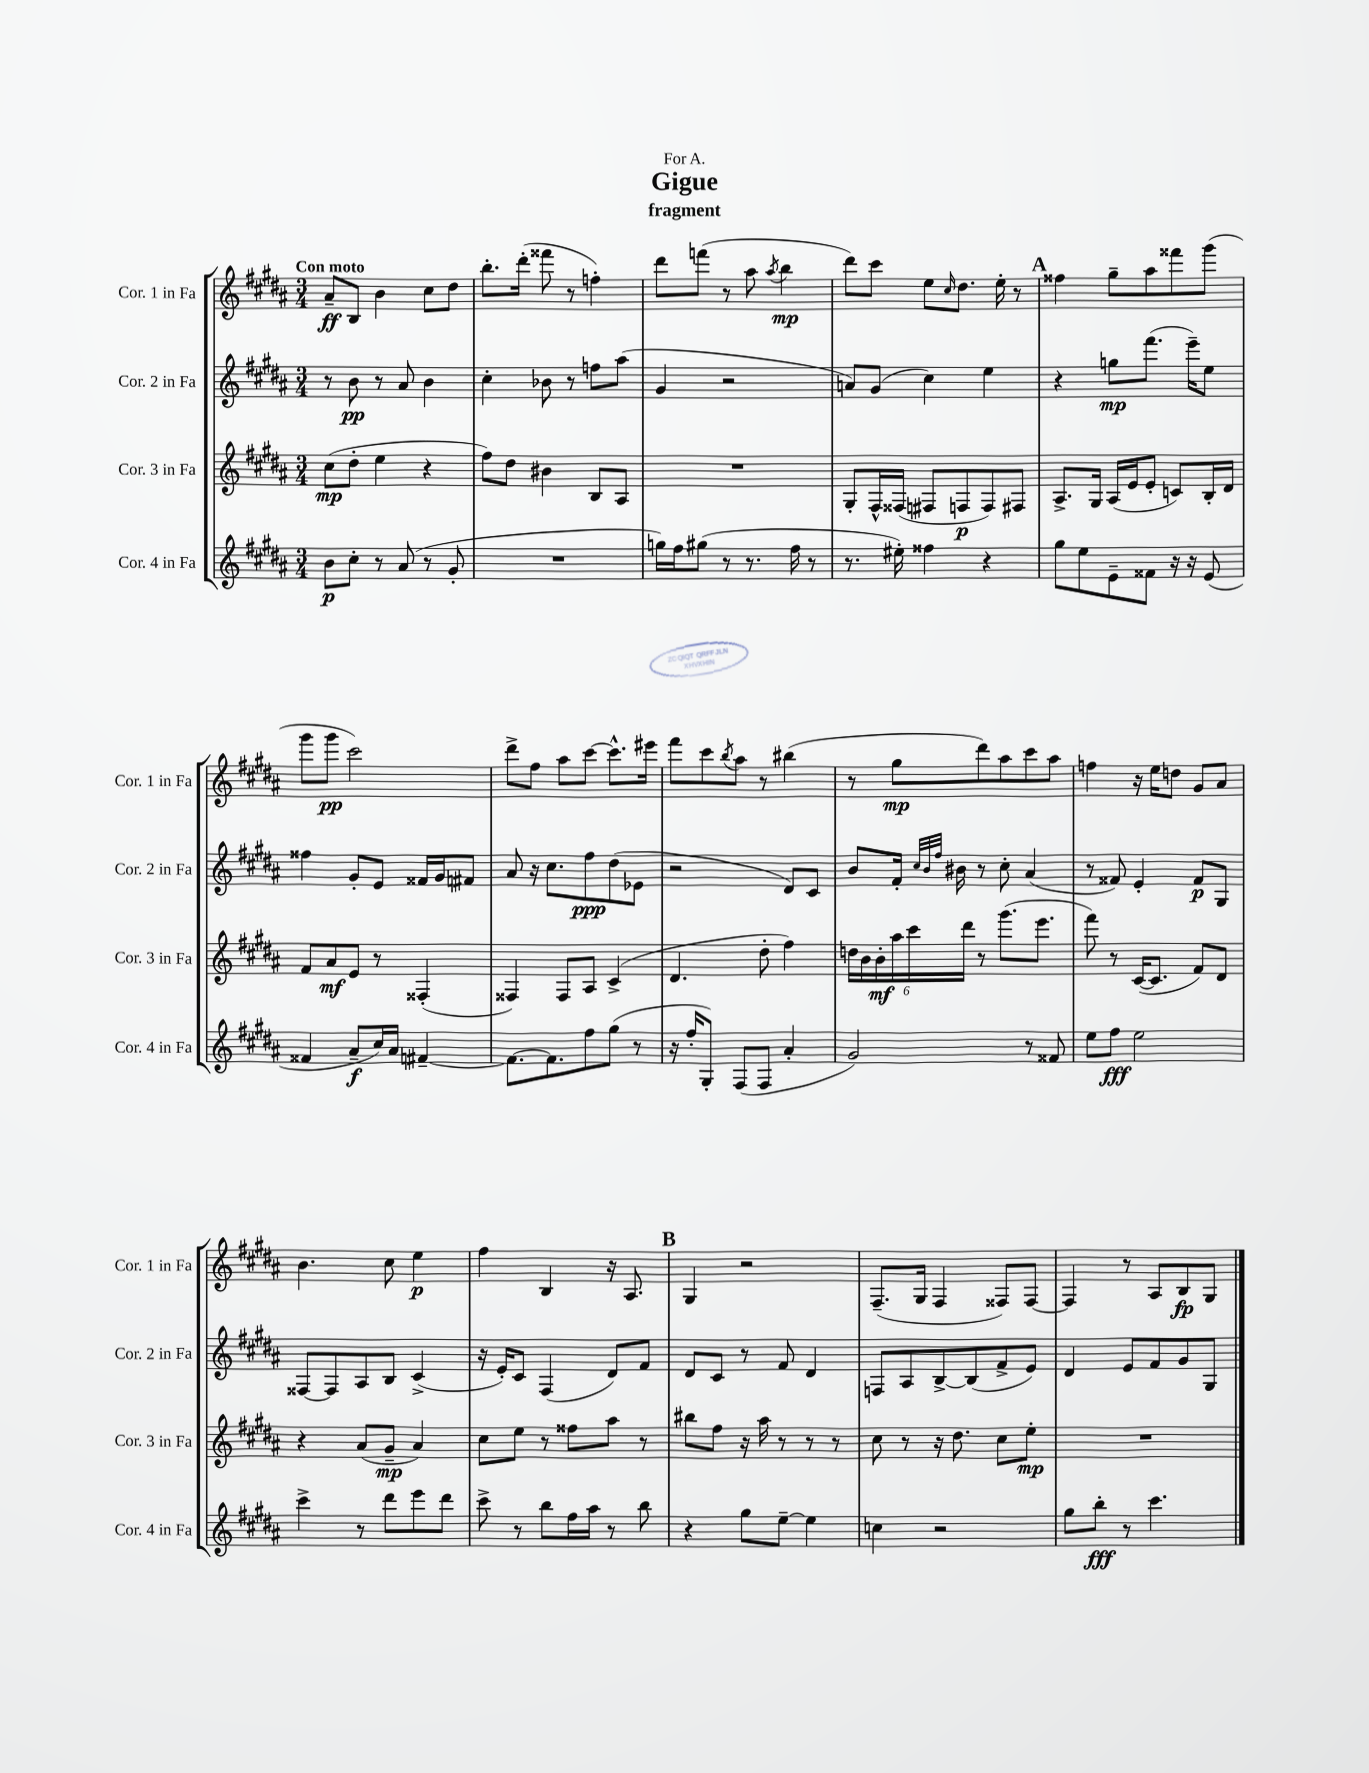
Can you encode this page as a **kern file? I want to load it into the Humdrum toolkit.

**kern	**kern	**kern	**kern
*staff4	*staff3	*staff2	*staff1
*clefG2	*clefG2	*clefG2	*clefG2
*k[f#c#g#d#a#]	*k[f#c#g#d#a#]	*k[f#c#g#d#a#]	*k[f#c#g#d#a#]
*M3/4	*M3/4	*M3/4	*M3/4
8b\L	(8cc#\L	8r	8a#~/L
8cc#'\J	8dd#'\J	8b\	8B/J
8r	4ee\	8r	4b\
(8a#/	.	8a#/	.
8r	4r	4b\	8cc#\L
8g#'/	.	.	8dd#\J
=	=	=	=
2.r	8ff#\L)	4cc#'\	8.bb'\L
.	8dd#\J	.	.
.	.	.	(16ddd#'\Jk
.	4b#\	8b-\	8fff##\
.	.	8r	8r
.	8B/L	8ff\L	4ff'\)
.	8A#/J	(8aa#\J	.
=	=	=	=
16gg\LL)	2.r	4g#/	8ddd#\L
16ff#\J	.	.	.
(8gg#\J	.	.	(8fff\J
8r	.	2r	8r
8.r	.	.	8aa#\
.	.	.	8qaa#/
.	.	.	4bb\
16ff#\	.	.	.
8r	.	.	.
=	=	=	=
8.r	8G#'/L	8a/L)	8ddd#\L)
.	16F#^^/L	(8g#/J	8ccc#\J
16ee#'\)	(16F##/JJ	.	.
4ff##\	8F#/L	4cc#\)	8ee\L
.	.	.	16qqcc#/
.	8F/	.	8.dd#\J
4r	8F/)	4ee\	.
.	.	.	16ee'\
.	8F#/J	.	8r
=	=	=	=
8gg#\L	8.A#^/L	4r	4ff##\
8ee\	.	.	.
.	16G#/Jk	.	.
8e~\	(16A#/LL	8gg\L	8gg#~\L
.	16e/J	.	.
8f##\J	8e'/J	(8.fff#\J	8aa#\
16r	8c/L)	.	8fff##\
16r	.	16eee~\LK)	.
(8e/	16B'/L	8ee\J	(8ggg#\J
.	16d#/JJ	.	.
=	=	=	=
4f##/	8f#/L	4ff##\	8ggg#\L
.	8a#/	.	8ggg#\J
8a#~/L	8e/J	8g#'/L	2ccc#\)
16cc#/L)	8r	8e/J	.
16a#/JJ	.	.	.
[4f#~/	(4F##'/	16f##/LL	.
.	.	16g#/J	.
.	.	8f#/J	.
=	=	=	=
8.f#\_L	4F##/)	8a#/	8ddd#^\L
.	.	16r	8ff#\J
8.f#\]	.	8.cc#\L	.
.	8F##/L	.	8aa#\L
8ff#\	8A#/J	8ff#\	[8ccc#\J
(8gg#\J	(4c#^/	(8dd#\	8.ccc#^^\]L
8r	.	8e-\J	.
.	.	.	16eee#\Jk
=	=	=	=
16r	4.d#/	2r	8fff#\L
16ff#'/LK	.	.	.
8G#'/J)	.	.	8ccc#\
.	.	.	8qbb/
(8F#/L	.	.	8aa#\J
8F#/J	8dd#'\	.	8r
4a#'/	4ff#\)	8d#/L)	(4bb#\
.	.	8c#/J	.
=	=	=	=
2g#/)	24dd\LL	8b/L	8r
.	24b\	.	.
.	24b'\	.	.
.	24aa#\	16f#'/Jk	8gg#\L
.	24ccc#\	.	.
.	.	32qqcc#/LLL	.
.	.	32qqb/	.
.	.	32qqff#/JJJ	.
.	.	16b#\	.
.	24ddd#\JJ	.	.
.	8r	8r	8ddd#\)
.	(8.ggg#\L	8cc#'\	8aa#\
8r	.	(4a#/	8ccc#\
.	8.eee\J	.	.
8f##/	.	.	8aa#\J
=	=	=	=
8ee\L	8fff#\)	8r	4ff\
8ff#\J	8r	8f##/)	.
2ee\	([16c#/LK	4e'/	16r
.	8.c#/]J	.	16ee\LK
.	.	.	8dd\J
.	8f#/L)	8f##/L	8g#/L
.	8d#/J	8G#/J	8a#/J
=	=	=	=
4ccc#^\	4r	[8F##/L	4.b\
.	.	8F##/]	.
8r	(8a#/L	8A#/	.
8ddd#\L	8g#~/J	8B/J	8cc#\
8eee\	4a#/)	(4c#^/	4ee\
8ddd#\J	.	.	.
=	=	=	=
8ccc#^\	8cc#\L	16r	4ff#\
.	.	16e'/LK)	.
8r	8ee\J	8c#/J	.
8bb\L	8r	(4F#/	4B/
16ff#\L	8ff##\L	.	.
16aa#\JJ	.	.	.
8r	8aa#\J	8d#/L)	16r
.	.	.	8.A#/
8bb\	8r	8f#/J	.
=	=	=	=
4r	8bb#\L	8d#/L	4G#/
.	8ff#\J	8c#/J	.
8gg#\L	16r	8r	2r
.	16aa#\	.	.
[8ee~\J	8r	8f#/	.
4ee\]	8r	4d#/	.
.	8r	.	.
=	=	=	=
4cc\	8cc#\	8F/L	(8.F#~/L
.	8r	8A#/	.
.	.	.	16G#/Jk
2r	16r	[8B^/	4F#/
.	8.dd#\	.	.
.	.	(8B/]	.
.	8cc#\L	8f#^/	8F##/L)
.	8ee'\J	8e/J)	[8F##/J
=	=	=	=
8gg#\L	2.r	4d#/	4F##/]
8bb'\J	.	.	.
8r	.	8e/L	8r
4.ccc#\	.	8f#/	8A#/L
.	.	8g#/	8B/
.	.	8G#/J	8G#/J
==	==	==	==
*-	*-	*-	*-
